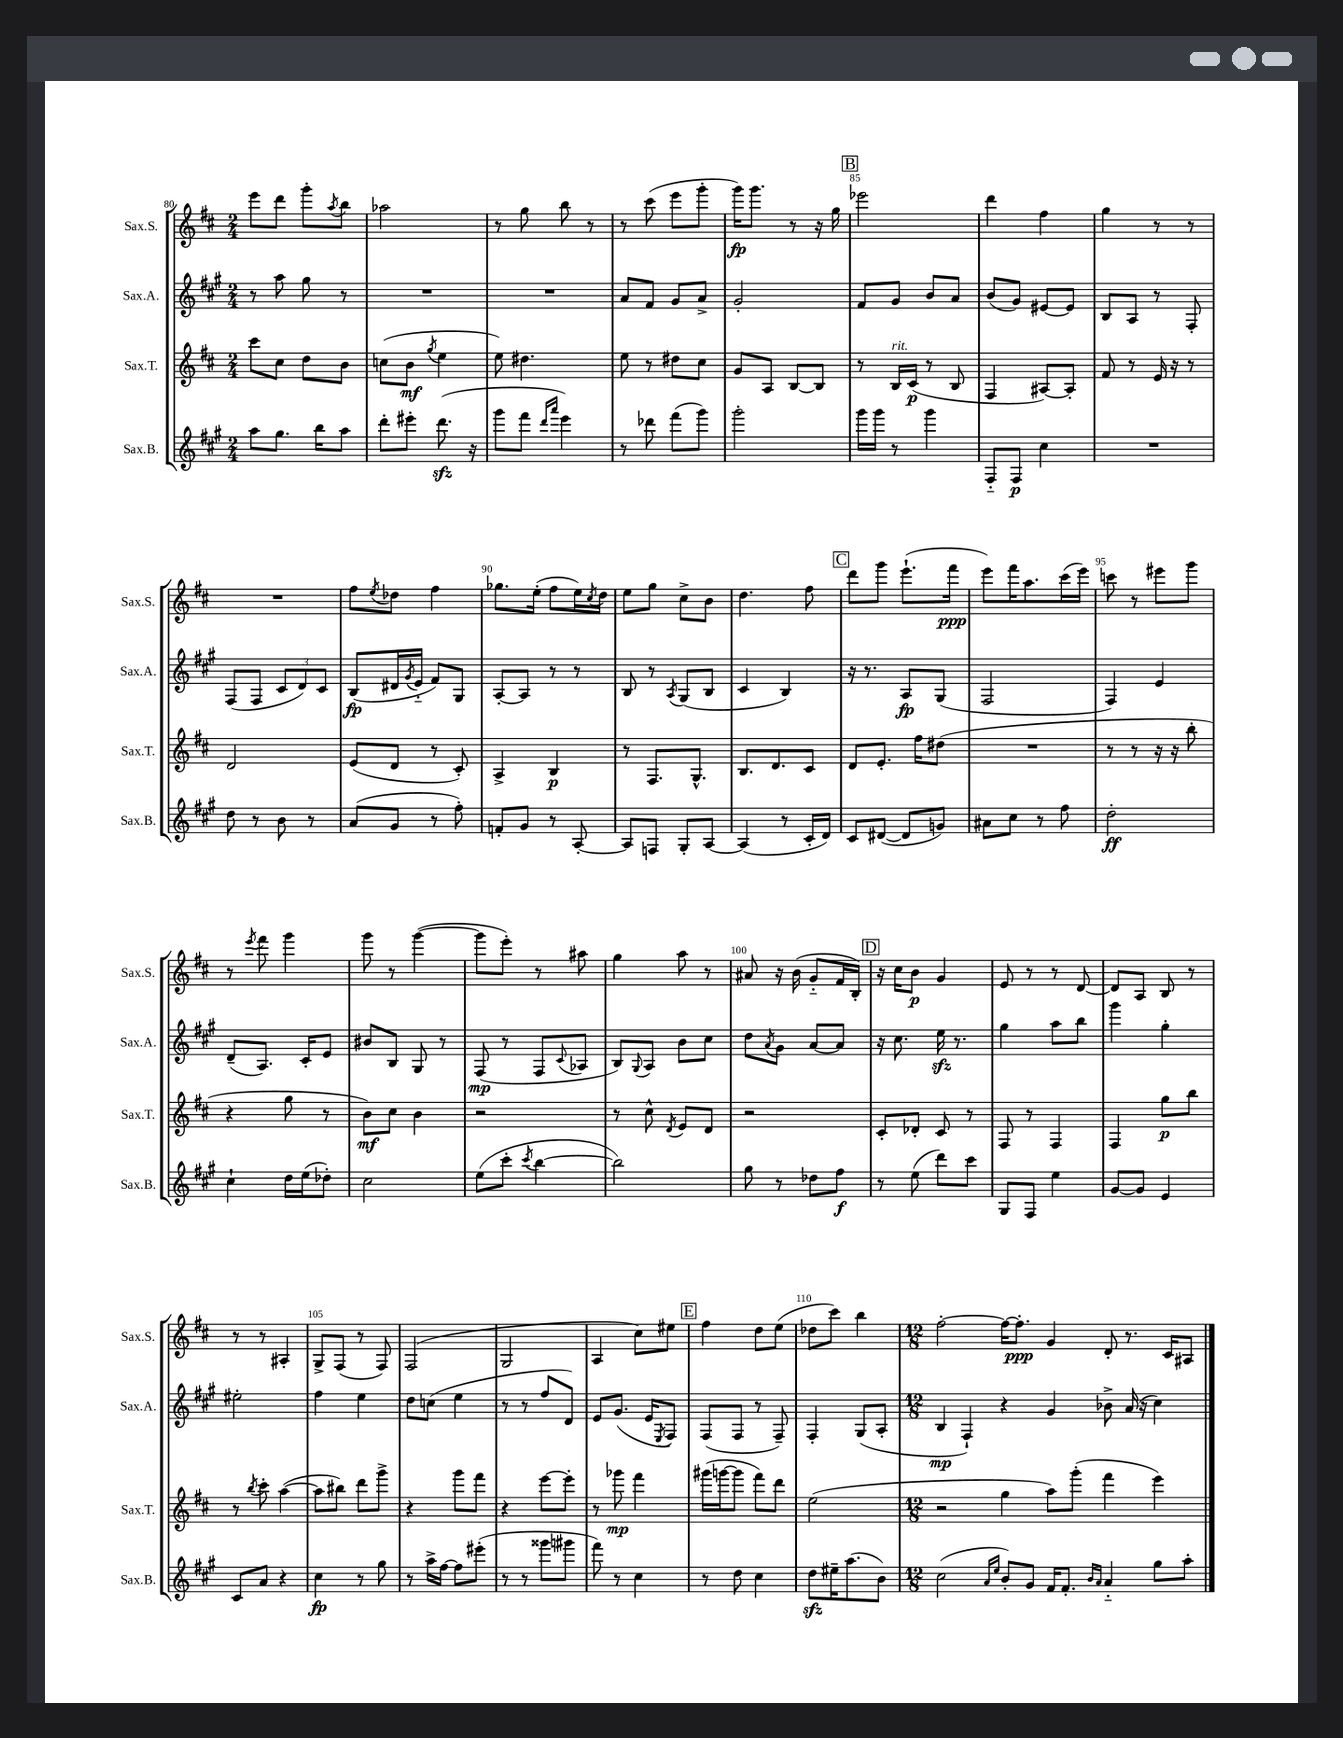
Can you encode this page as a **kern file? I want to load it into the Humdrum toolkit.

**kern	**dynam	**kern	**dynam	**kern	**dynam	**kern	**dynam
*part4	*part4	*part3	*part3	*part2	*part2	*part1	*part1
*staff4	*staff4	*staff3	*staff3	*staff2	*staff2	*staff1	*staff1
*I"Sax.B.	*	*I"Sax.T.	*	*I"Sax.A.	*	*I"Sax.S.	*
*I'Sax.B.	*	*I'Sax.T.	*	*I'Sax.A.	*	*I'Sax.S.	*
*clefG2	*	*clefG2	*	*clefG2	*	*clefG2	*
*k[f#c#g#]	*	*k[f#c#]	*	*k[f#c#g#]	*	*k[f#c#]	*
*M2/4	*	*M2/4	*	*M2/4	*	*M2/4	*
=80	=80	=80	=80	=80	=80	=80	=80
8aa\L	.	8ccc#\L	.	8r	.	8eee\L	.
8.gg#\J	.	8cc#\J	.	8aa\	.	8ddd\J	.
.	.	8dd\L	.	8gg#\	.	8ggg'\L	.
16bb\KL	.	.	.	.	.	.	.
.	.	.	.	.	.	8qaa/	.
8aa\J	.	8b\J	.	8r	.	8bb\J	.
=81	=81	=81	=81	=81	=81	=81	=81
8ddd'\L	.	(8ccn\L	.	2r	.	2aa-X\	.
8eee#X'\J	.	8b\J	mf	.	.	.	.
.	.	8qgg/	.	.	.	.	.
(8.dddzz\	.	4ee\	.	.	.	.	.
16r	.	.	.	.	.	.	.
=82	=82	=82	=82	=82	=82	=82	=82
8ggg#\L	.	8ee\)	.	2r	.	8r	.
8fff#\J	.	4.dd#X\	.	.	.	8gg\	.
16qqddd/LL	.	.	.	.	.	.	.
16qqaaa/JJ	.	.	.	.	.	.	.
4eee\)	.	.	.	.	.	8bb\	.
.	.	.	.	.	.	8r	.
=83	=83	=83	=83	=83	=83	=83	=83
8r	.	8ee\	.	8a/L	.	8r	.
8ddd-X\	.	8r	.	8f#/J	.	(8ccc#\	.
(8fff#\L	.	8dd#X\L	.	8g#/L	.	8eee\L	.
8ggg#\J)	.	8cc#\J	.	8a^/J	.	8ggg'\J	.
=84	=84	=84	=84	=84	=84	=84	=84
2ggg#'\	.	8g/L	.	2g#'/	.	16ggg\KL)	fp
.	.	.	.	.	.	8.ggg\J	.
.	.	8A/J	.	.	.	.	.
.	.	[8B/L	.	.	.	8r	.
.	.	8B/J]	.	.	.	16r	.
.	.	.	.	.	.	16gg\	.
!!LO:REH:place=s1:t=B
=85	=85	=85	=85	=85	=85	=85	=85
16ggg#\LL	.	8r	.	8f#/L	.	2eee-X\	.
16ggg#\JJ	.	.	.	.	.	.	.
!	!	!LO:TX:a:i:t=rit.	!	!	!	!	!
8r	.	16B/LL	.	8g#/J	.	.	.
.	.	(16c#/JJ	p	.	.	.	.
4ggg#\	.	8r	.	8b/L	.	.	.
.	.	8B/	.	8a/J	.	.	.
=86	=86	=86	=86	=86	=86	=86	=86
8F#/L	.	4F#/	.	(8b/L	.	4ddd\	.
8F#/J	p	.	.	8g#/J)	.	.	.
4cc#\	.	[8A#X/L)	.	[8e#X/L	.	4ff#\	.
.	.	8A#'/J]	.	8e#/J]	.	.	.
=87	=87	=87	=87	=87	=87	=87	=87
2r	.	8f#/	.	8B/L	.	4gg\	.
.	.	8r	.	8A/J	.	.	.
.	.	16e/	.	8r	.	8r	.
.	.	16r	.	.	.	.	.
.	.	8r	.	8F#'/	.	8r	.
!!LO:LB:g=z
=88	=88	=88	=88	=88	=88	=88	=88
8dd\	.	2d/	.	(8F#/L	.	2r	.
8r	.	.	.	8F#/J	.	.	.
8b\	.	.	.	12c#/L	.	.	.
.	.	.	.	12d/)	.	.	.
8r	.	.	.	.	.	.	.
.	.	.	.	12c#/J	.	.	.
=89	=89	=89	=89	=89	=89	=89	=89
(8a/L	.	(8e/L	.	(8B/L	fp	8ff#\L	.
.	.	.	.	.	.	8qee/	.
8g#/J	.	8d/J	.	16d#X/L	.	8dd-X\J	.
.	.	.	.	8qg#/	.	.	.
.	.	.	.	16e/JJ	.	.	.
8r	.	8r	.	8f#/L)	.	4ff#\	.
8ff#'\)	.	8c#'/)	.	8G#/J	.	.	.
=90	=90	=90	=90	=90	=90	=90	=90
8fn'/L	.	4A^/	.	[8A'/L	.	8.gg-X\L	.
8g#/J	.	.	.	8A/J]	.	.	.
.	.	.	.	.	.	(16ee'\Jk	.
8r	.	4B/	p	8r	.	8ff#\L	.
[8A'/	.	.	.	8r	.	16ee\L)	.
.	.	.	.	.	.	8qcc#/	.
.	.	.	.	.	.	16dd\JJ	.
=91	=91	=91	=91	=91	=91	=91	=91
8A/L]	.	8r	.	8B/	.	8ee\L	.
8Fn/J	.	8.F#/L	.	8r	.	8gg\J	.
.	.	.	.	8qA/	.	.	.
8G#'/L	.	.	.	(8G#/L	.	8cc#^\L	.
.	.	8.G^^/J	.	.	.	.	.
[8A/J	.	.	.	8B/J	.	8b\J	.
=92	=92	=92	=92	=92	=92	=92	=92
(4A/]	.	8.B/L	.	4c#/	.	4.dd\	.
.	.	8.d/	.	.	.	.	.
8r	.	.	.	4B/)	.	.	.
16c#'/LL	.	8c#/J	.	.	.	8ff#\	.
16d/JJ)	.	.	.	.	.	.	.
!!LO:REH:place=s1:t=C
=93	=93	=93	=93	=93	=93	=93	=93
8c#/L	.	8d/L	.	16r	.	8ddd\L	.
.	.	.	.	8.r	.	.	.
([8d#X/J	.	8.e'/J	.	.	.	8ggg\J	.
8d#/L]	.	.	.	8A/L	fp	(8.eee`\L	.
.	.	16ff#\KL	.	.	.	.	.
8gn/J)	.	(8dd#X\J	.	(8G#/J	.	.	.
.	.	.	.	.	.	16fff#\Jk	ppp
=94	=94	=94	=94	=94	=94	=94	=94
8a#X\L	.	2r	.	2F#/	.	8eee\L)	.
8cc#\J	.	.	.	.	.	16fff#\K	.
.	.	.	.	.	.	8.aa\	.
8r	.	.	.	.	.	.	.
8ff#\	.	.	.	.	.	(16ccc#\L	.
.	.	.	.	.	.	16eee\JJ)	.
=95	=95	=95	=95	=95	=95	=95	=95
2dd'\	ff	8r	.	4F#/)	.	8cccn\	.
.	.	8r	.	.	.	8r	.
.	.	16r	.	4e/	.	8eee#X\L	.
.	.	16r	.	.	.	.	.
.	.	8bb'\	.	.	.	8ggg\J	.
!!LO:LB:g=z
=96	=96	=96	=96	=96	=96	=96	=96
4cc#`\	.	4r	.	(8d~/L	.	8r	.
.	.	.	.	.	.	8qeee/	.
.	.	.	.	8.A/J)	.	8fff#\	.
16dd\LL	.	8gg\	.	.	.	4ggg\	.
(16ee\J	.	.	.	16c#'/KL	.	.	.
8dd-X'\J)	.	8r	.	8e/J	.	.	.
=97	=97	=97	=97	=97	=97	=97	=97
2cc#\	.	8b\L)	mf	8b#X/L	.	8ggg\	.
.	.	8cc#\J	.	8B/J	.	8r	.
.	.	4b\	.	8G#/	.	([4ggg\	.
.	.	.	.	8r	.	.	.
=98	=98	=98	=98	=98	=98	=98	=98
(8ee\L	.	2r	.	(8F#/	mp	8ggg\L]	.
8ccc#'\J	.	.	.	8r	.	8eee'\J)	.
8qccc#/	.	.	.	.	.	.	.
[4bb\	.	.	.	8F#/L	.	8r	.
.	.	.	.	8qqc#/	.	.	.
.	.	.	.	8A-X/J	.	8aa#X\	.
=99	=99	=99	=99	=99	=99	=99	=99
2bb\])	.	8r	.	8B/L)	.	4gg\	.
.	.	.	.	8qqG#/	.	.	.
.	.	8cc#^^\	.	8A/J	.	.	.
.	.	8qd/	.	.	.	.	.
.	.	8e/L	.	8b\L	.	8aa\	.
.	.	8d/J	.	8cc#\J	.	8r	.
=100	=100	=100	=100	=100	=100	=100	=100
8gg#\	.	2r	.	8dd\L	.	8a#X/	.
.	.	.	.	8qa/	.	.	.
8r	.	.	.	8g#\J	.	16r	.
.	.	.	.	.	.	(16b\	.
8dd-X\L	.	.	.	[8a/L	.	8g/L	.
8ff#\J	f	.	.	8a/J]	.	16f#/L	.
.	.	.	.	.	.	16B'/JJ)	.
!!LO:REH:place=s1:t=D
=101	=101	=101	=101	=101	=101	=101	=101
8r	.	8c#'/L	.	16r	.	16r	.
.	.	.	.	8.cc#\	.	16cc#\KL	.
(8ee\	.	8d-X'/J	.	.	.	8b\J	p
8ddd\L)	.	8c#/	.	16eezz\	.	4g/	.
.	.	.	.	8.r	.	.	.
8ccc#\J	.	8r	.	.	.	.	.
=102	=102	=102	=102	=102	=102	=102	=102
8G#/L	.	8F#/	.	4gg#\	.	8e/	.
8F#/J	.	8r	.	.	.	8r	.
4ee\	.	4F#/	.	8aa\L	.	8r	.
.	.	.	.	8bb\J	.	[8d/	.
=103	=103	=103	=103	=103	=103	=103	=103
[8g#/L	.	4F#/	.	4ggg#\	.	8d/L]	.
8g#/J]	.	.	.	.	.	8A/J	.
4e/	.	8gg\L	p	4gg#'\	.	8B/	.
.	.	8bb\J	.	.	.	8r	.
!!LO:LB:g=z
=104	=104	=104	=104	=104	=104	=104	=104
8c#/L	.	8r	.	2ee#X'\	.	8r	.
.	.	8qbb/	.	.	.	.	.
8a/J	.	8ccc#'\	.	.	.	8r	.
4r	.	([4aa\	.	.	.	4A#X'/	.
=105	=105	=105	=105	=105	=105	=105	=105
4cc#\	fp	8aa\L]	.	4ff#\	.	8G^/L	.
.	.	8bb#X\J)	.	.	.	(8F#/J	.
8r	.	8ddd\L	.	4ee\	.	8r	.
8gg#\	.	8ggg^\J	.	.	.	8F#/)	.
=106	=106	=106	=106	=106	=106	=106	=106
8r	.	4r	.	8dd\L	.	(2F#/	.
16aa^\LL	.	.	.	(8ccn\J	.	.	.
[16ff#\JJ	.	.	.	.	.	.	.
8ff#\L]	.	8ggg\L	.	4ee\	.	.	.
(8eee#X'\J	.	8fff#\J	.	.	.	.	.
=107	=107	=107	=107	=107	=107	=107	=107
8r	.	4r	.	8r	.	2G/	.
8r	.	.	.	8r	.	.	.
8ggg##X\L	.	[8eee\L	.	8ff#/L	.	.	.
8ggg#X\J	.	8eee'\J]	.	8d/J)	.	.	.
=108	=108	=108	=108	=108	=108	=108	=108
8fff#\)	.	8r	.	8e/L	.	4A/	.
8r	.	8ggg-X\	mp	(8.g#/J	.	.	.
4cc#\	.	4fff#\	.	.	.	8cc#\L)	.
.	.	.	.	16e/KL	.	.	.
.	.	.	.	8qE/	.	.	.
.	.	.	.	8F#/J)	.	8ee#X\J	.
!!LO:REH:place=s1:t=E
=109	=109	=109	=109	=109	=109	=109	=109
8r	.	(16ggg#X\LL	.	(8F#/L	.	4ff#\	.
.	.	[16gggn\J	.	.	.	.	.
8dd\	.	8ggg\J]	.	8F#/J	.	.	.
4cc#\	.	8fff#\L)	.	8r	.	8dd\L	.
.	.	8ddd\J	.	8F#~/)	.	(8ee\J	.
=110	=110	=110	=110	=110	=110	=110	=110
8ddzz\L	.	(2ee\	.	4F#'/	.	8dd-X\L	.
16ee#X~\K	.	.	.	.	.	8ccc#\J)	.
(8.aa\	.	.	.	.	.	.	.
.	.	.	.	(8G#/L	.	4bb\	.
8b\J)	.	.	.	8A'/J	.	.	.
=111	=111	=111	=111	=111	=111	=111	=111
*M12/8	*	*M12/8	*	*M12/8	*	*M12/8	*
(2cc#\	.	2r	.	4B/	mp	[2ff#'\	.
.	.	.	.	4F#`/)	.	.	.
16qqa/LL	.	.	.	.	.	.	.
16qqee/JJ	.	.	.	.	.	.	.
8b'/L)	.	4gg\	.	4r	.	16ff#\KL_	.
.	.	.	.	.	.	8.ff#'\J]	ppp
8g#/J	.	.	.	.	.	.	.
16f#/KL	.	8aa\L)	.	4g#/	.	4g/	.
8.f#'/J	.	.	.	.	.	.	.
.	.	(8ggg'\J	.	.	.	.	.
16qqb/LL	.	.	.	.	.	.	.
16qqa/JJ	.	.	.	.	.	.	.
4a/	.	4fff#\	.	8b-X^\	.	8d'/	.
.	.	.	.	(16a/	.	8.r	.
.	.	.	.	16r	.	.	.
8gg#\L	.	4eee\)	.	4cc#\)	.	.	.
.	.	.	.	.	.	16c#/KL	.
8aa'\J	.	.	.	.	.	8A#X/J	.
==	==	==	==	==	==	==	==
*-	*-	*-	*-	*-	*-	*-	*-
